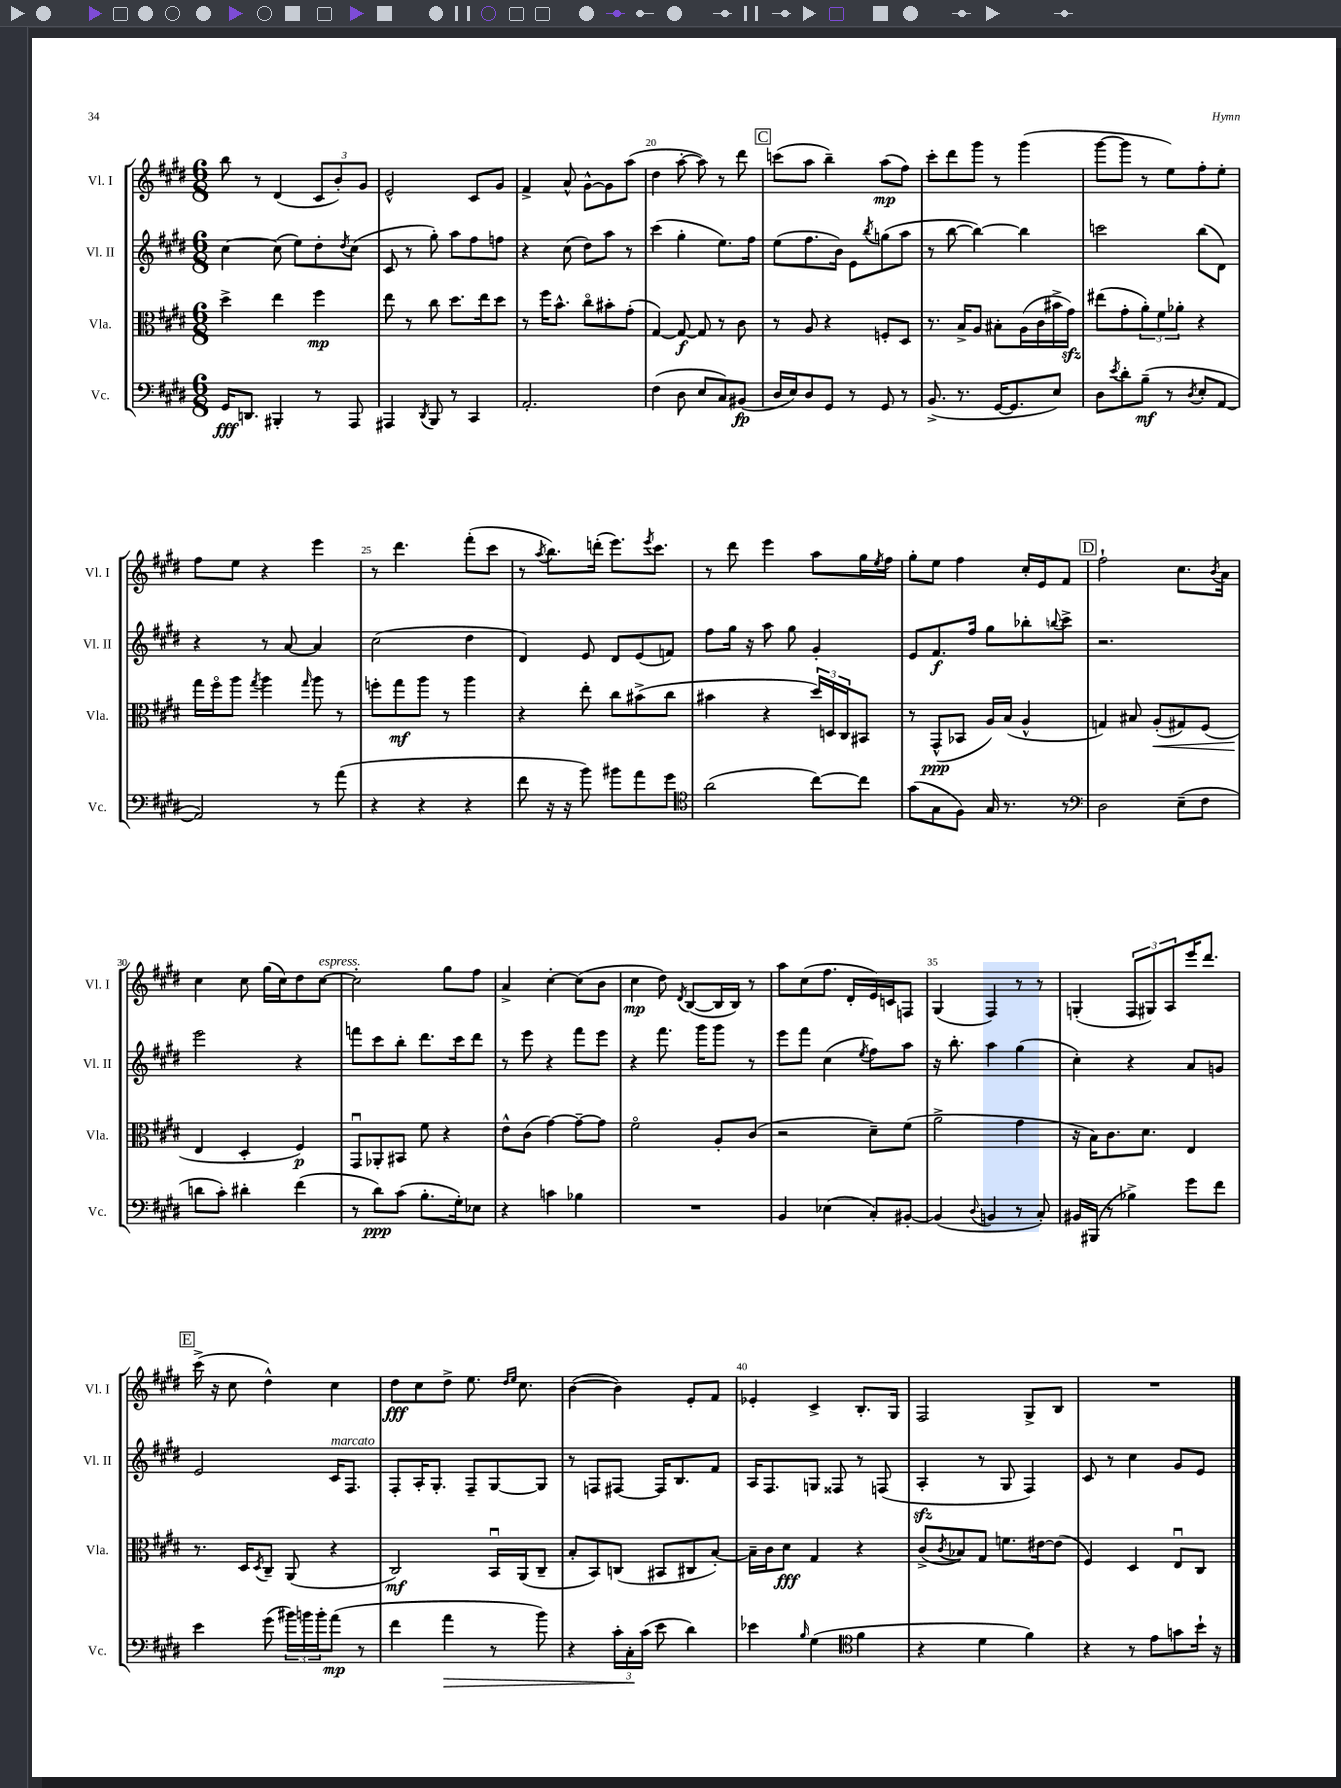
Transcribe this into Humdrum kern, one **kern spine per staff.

**kern	**kern	**kern	**kern
*staff4	*staff3	*staff2	*staff1
*clefF4	*clefC3	*clefG2	*clefG2
*k[f#c#g#d#]	*k[f#c#g#d#]	*k[f#c#g#d#]	*k[f#c#g#d#]
*M6/8	*M6/8	*M6/8	*M6/8
16GG#	4dd#^	[4cc#	8bb
8.DD	.	.	.
.	.	.	8r
4BBB#'	4ee	(8cc#]	(4d#
.	.	8ee)	.
8r	4ff#	8dd#'	12c#
.	.	.	12b')
.	.	8qdd#	.
8AAA	.	(8cc#	.
.	.	.	12g#
=	=	=	=
4AAA#	8ee	8c#	2e^^
.	8r	8r	.
8qDD#	.	.	.
8BBB	8cc#	8gg#')	.
8r	8.dd#	8aa	.
4CC#	.	8ff#	8c#
.	16ee	.	.
.	8dd#	8ff	8g#
=	=	=	=
2.AA'	8r	4r	4f#^
.	16ff#	.	.
.	8.b^^	.	.
.	.	(8cc#	8a^^
.	8cc#o	8dd#)	[8g#^^
.	8b#'	8aa	8g#]
.	(8g#'	8r	(8aa
=	=	=	=
(4F#	[4G#)	(4ccc#	4dd#
8D#	8G#_	4gg#'	[8aa'
8E	8G#]	.	8aa])
8C#)	8r	8.ee)	8r
(8BB#	8c#	.	8ddd#
.	.	16ff#	.
=	=	=	=
16D#	8r	(8ee	(8ccc
16E)	.	.	.
8D#	8A	8.ff#	8aa
8GG#	4r	.	4bb~)
.	.	16b)	.
8r	.	8e	.
.	.	8qbb	.
8GG#	8F'	(8gg	(8aa
8r	8D#	8aa	8ff#)
=	=	=	=
(8.BB^	8.r	8r	8ccc#'
.	.	[8bb	8ddd#
8.r	16B^	.	.
.	8A	4bb_)	8ggg#
[16GG#	8B#'	.	8r
8.GG#]	.	.	.
.	(16A	4bb]	(4ggg#
.	16c#	.	.
8E)	16b#^	.	.
.	16g#)	.	.
=	=	=	=
8D#	(8ee#	2ccc	[8ggg#
8qe	.	.	.
8d#'	8g#'	.	8ggg#]
(8B~	12a')	.	8r
.	12f#	.	.
8r	.	.	8ee)
.	12a-'	.	.
8qD#	.	.	.
8E'	4r	(8bb	8ff#'
[8AA	.	8d#)	8ee'
=	=	=	=
2AA])	16gg#	4r	8ff#
.	16ff#o	.	.
.	8aa	.	8ee
.	8qgg#	.	.
.	4aa	8r	4r
.	.	[8a	.
.	16qqgg#	.	.
8r	8aa	4a]	4eee
(8a	8r	.	.
=	=	=	=
4r	8ff'	(2cc#	8r
.	8gg#	.	4.ddd#
4r	8aa	.	.
.	8r	.	.
4r	4aa	4dd#	(8fff#'
.	.	.	8ccc#
=	=	=	=
8f#	4r	4d#)	8r
.	.	.	8qaa
16r	.	.	8.bb)
16r	.	.	.
8b)	8ee'	8e	.
.	.	.	(16ddd'
8b#	8cc#	8d#	8.eee)
8a	(8b#^	(8e	.
.	.	.	8qeee
.	.	.	8.ccc#
8g#	8cc#	8f)	.
=	=	=	=
*clefC4	*	*	*
(2a	4b#	8ff#	8r
.	.	16gg#	8ddd#
.	.	16r	.
.	4r	8aa	4eee
.	.	8gg#	.
[8cc#)	24dd#)	4g#'	8aa
.	24D	.	.
.	24C#	.	.
8cc#]	8BB#	.	16gg#
.	.	.	8qee
.	.	.	16ff#
=	=	=	=
(8g#	8r	8e	8gg#'
8G#	(8GG#^^	8.f#	8ee
8F#)	8BB-	.	4ff#
.	.	16ff#	.
16G#	16A)	8gg#	.
8.r	(16B	.	.
.	4A^^	8bb-'	16cc#'
.	.	.	16e
.	.	8qqbb	.
8r	.	8ccc#^	8f#
=	=	=	=
*clefF4	*	*	*
2D#	4G)	2.r	2ff#`
.	8B#	.	.
.	(8A'	.	.
(8E~	8G#)	.	8.cc#
8F#	(8F#	.	.
.	.	.	8qb
.	.	.	16a
=	=	=	=
8d	4E	2eee	4cc#
8c#')	.	.	.
4d#'	4D#'	.	8cc#
.	.	.	(16gg#
.	.	.	16cc#)
(4f#	4F#)	4r	8dd#
.	.	.	[8cc#
=	=	=	=
8r	8GG#u	8fff	2cc#']
8d#)	8AA-'	8ccc#	.
(8c#	8BB#	8bb'	.
8.B'	8f#	8.ddd#	.
.	4r	.	8gg#
16G#')	.	16ccc#	.
8E-	.	8ddd#	8ff#
=	=	=	=
4r	8e^^	8r	4a^
.	(8c#	8eee	.
4c	[4g#)	4r	[4cc#'
4B-	8g#~_	8fff#	(8cc#]
.	8g#]	8eee	8b
=	=	=	=
2.r	2f#o	4r	4cc#
.	.	8.fff#	8dd#)
.	.	.	8qd#
.	.	.	([8B
.	.	16ggg#	.
.	8A'	8ggg#	16B]
.	.	.	16B)
.	(8c#	8r	8r
=	=	=	=
4BB	2r	8eee	8aa
.	.	8fff#	(8cc#
(4E-	.	(4cc#	8.ff#
.	.	.	16d#'
.	.	8qee	.
8C#')	8d#~)	8ff#)	16e)
.	.	.	16c
[8BB#'	(8f#	8aa	8F
=	=	=	=
(4BB#]	2a^	16r	(4G#
.	.	8.bb'	.
8qqD#	.	.	.
4BB	.	4aa	4F#)
8r	4g#	(4gg#	8r
8C#')	.	.	8r
=	=	=	=
16BB#	16r	4cc#')	(4G'
(16BBB#	16B)	.	.
8r	8.c#	.	.
4B-^)	.	4r	12F#
.	8.d#	.	.
.	.	.	12G#)
.	.	.	12A
8g#	4E	8a	16eee
.	.	.	8.ddd#
8f#	.	8g	.
=	=	=	=
4e	8.r	2e	(16ccc#^
.	.	.	16r
.	.	.	8cc#
.	16D#	.	.
.	8qD#	.	.
(8g#	8C#~	.	4dd#^^)
24b#)	(8AA	.	.
24b	.	.	.
24b'	.	.	.
(8a	4r	16c#	4cc#
.	.	8.F#	.
8r	.	.	.
=	=	=	=
4f#	2C#)	8F#'	8dd#
.	.	16A'	8cc#
.	.	8.G#'	.
4a	.	.	8dd#^
.	.	8F#~	8.ee
8r	16BBu	[8G#	.
.	.	.	16qqdd#
.	.	.	16qqee
.	(16AA	.	8.cc#
8b)	8C#~	8G#]	.
=	=	=	=
4r	8B'	8r	([4b
.	8BB)	8F	.
24c#'	(8C	[8F#	4b])
24C#'	.	.	.
(24c#	.	.	.
8e	8BB#	16F#]	.
.	.	8.B	.
4d#)	8C#	.	8e'
.	[8B')	8f#	8f#
=	=	=	=
4e-	16B~]	16A	4e-'
.	16c#	8.F#	.
.	8d#	.	.
16qqB	.	.	.
(4G#	4G#	8G	4c#^
.	.	8F##	.
*clefC4	*	*	*
4f#	4r	8r	8.B'
.	.	(8F	.
.	.	.	16G#
=	=	=	=
4r	(8c#^	4A'	2F#
.	8qc#	.	.
.	8B-)	.	.
4d#	8G#	8r	.
.	8.f	8G#	.
4f#)	.	4F#)	8G#^
.	[16e#	.	.
.	(8e#]	.	8B
=	=	=	=
4r	4F#)	8c#	2.r
.	.	8r	.
8r	4D#	4cc#	.
8e	.	.	.
8g	8Eu	8g#	.
16b`	8C#	8e	.
16r	.	.	.
==	==	==	==
*-	*-	*-	*-
